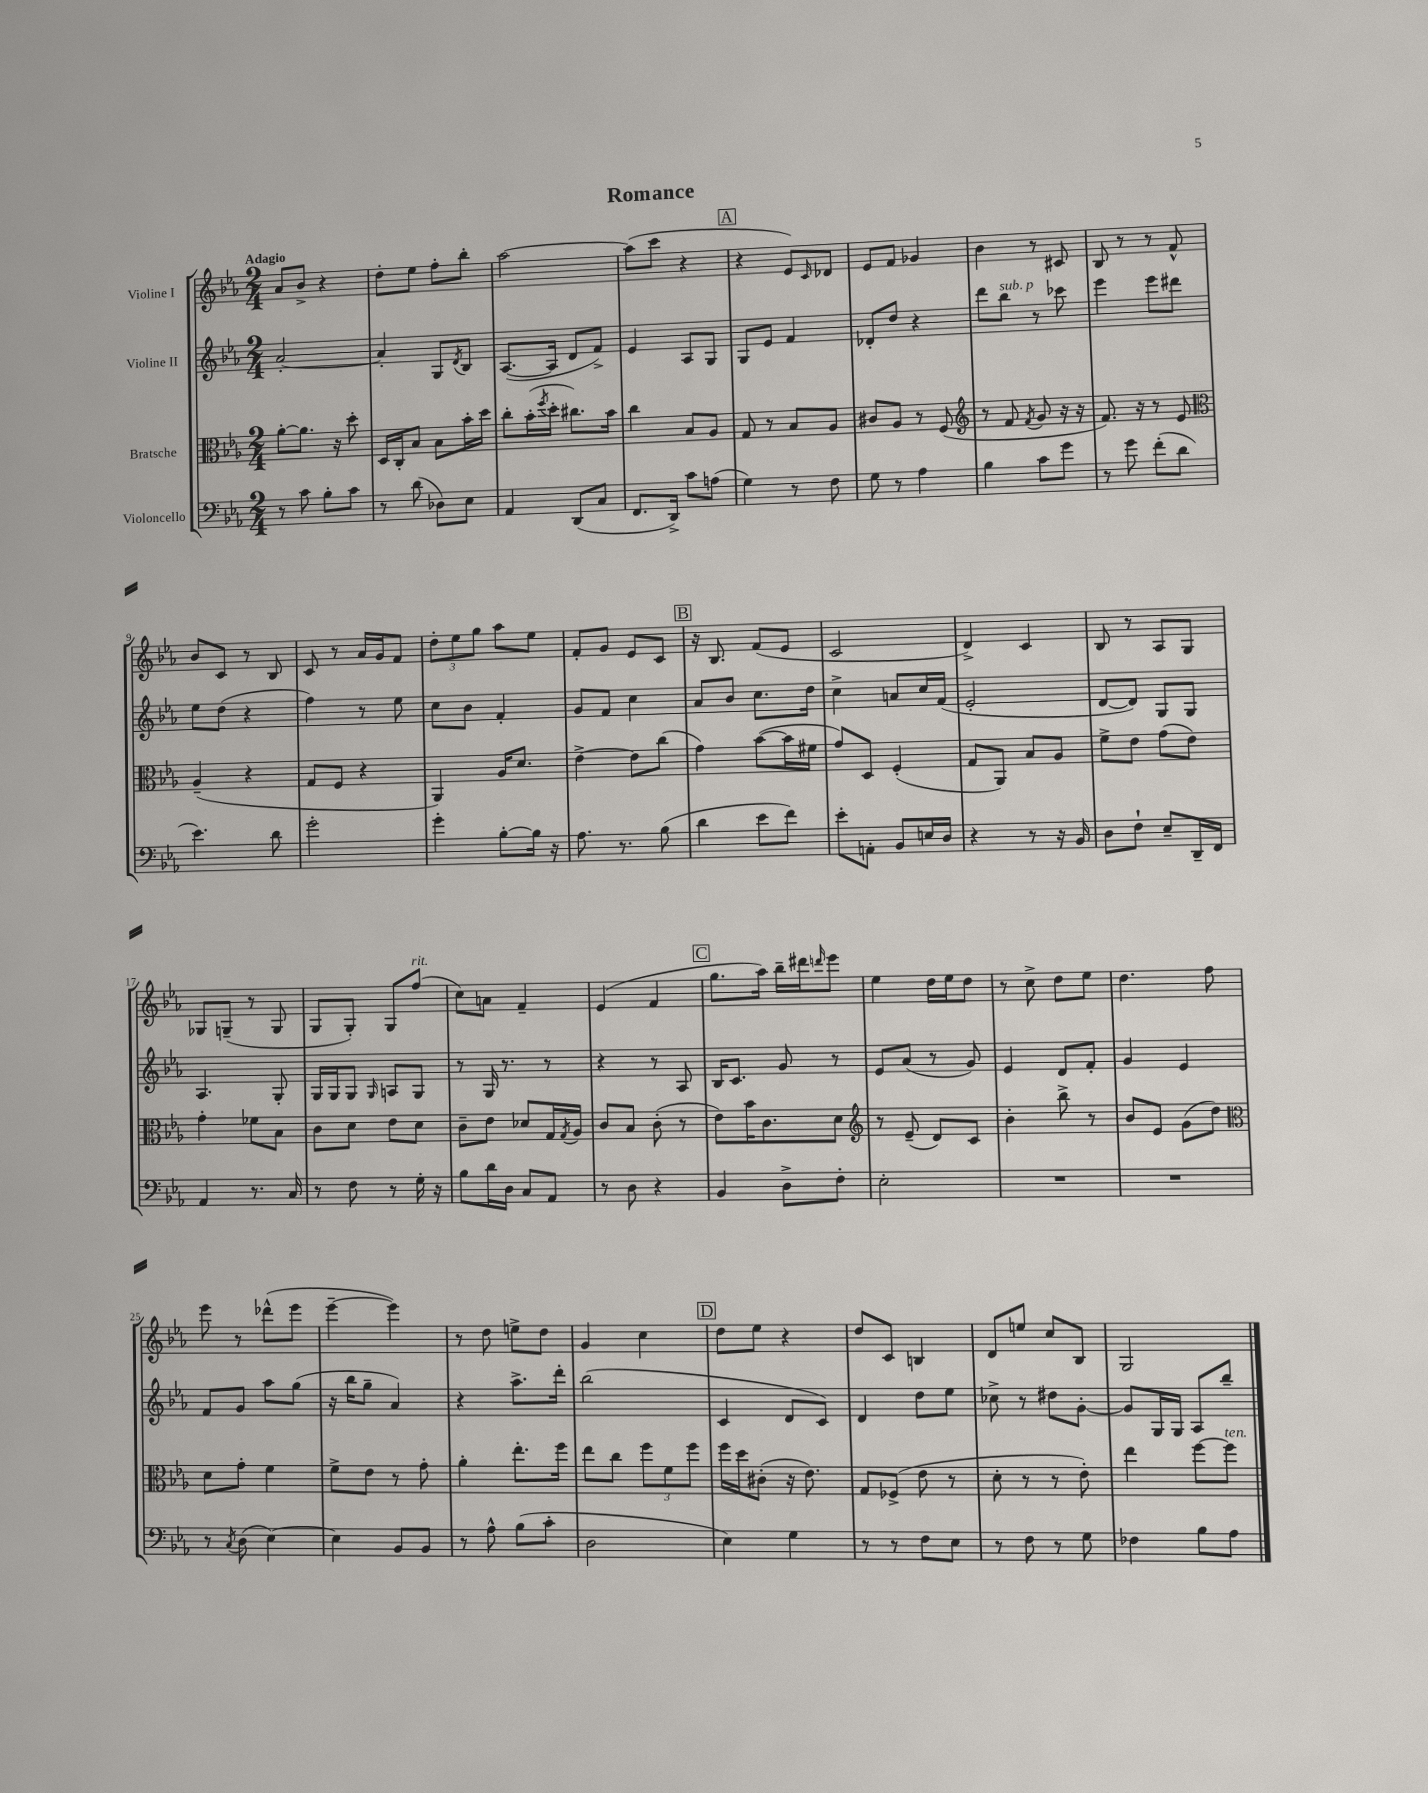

**kern	**kern	**kern	**kern
*part4	*part3	*part2	*part1
*staff4	*staff3	*staff2	*staff1
*I"Violoncello	*I"Bratsche	*I"Violine II	*I"Violine I
*clefF4	*clefC3	*clefG2	*clefG2
*k[b-e-a-]	*k[b-e-a-]	*k[b-e-a-]	*k[b-e-a-]
*M2/4	*M2/4	*M2/4	*M2/4
=1	=1	=1	=1
!	!	!	!LO:TX:a:B:t=Adagio
8r	[8a-'\L	[2a-'/	8a-/L
8c\	8.a-\J]	.	8b-^/J
8B-'\L	.	.	4r
.	16r	.	.
8c\J	8dd'\	.	.
=2	=2	=2	=2
8r	16D/LL	4a-'/]	8dd'\L
.	16C'/J	.	.
(8d\	8B-/J	.	8ee-\J
8D-X\L)	8B-\L	8G/L	8ff'\L
.	.	8qd/	.
8E-\J	16b-'\L	8B-/J	8bb-'\J
.	16dd\JJ	.	.
=3	=3	=3	=3
4AA-/	8cc'\L	([8.A-/L	[2aa-\
.	(16b-'\L	.	.
.	8qff/	.	.
.	16dd'\JJ	16A-/Jk]	.
(8DD/L	8.cc#X\L)	8d/L	.
8C/J	.	8f^/J)	.
.	16b-\Jk	.	.
=4	=4	=4	=4
8.FF/L	4cc\	4e-/	(8aa-\L]
.	.	.	8ccc\J
16DD^/Jk)	.	.	.
8c\L	8B-/L	8A-/L	4r
(8An\J	8A-/J	8G/J	.
!!LO:REH:place=s1:t=A
=5	=5	=5	=5
4G\)	8G/	8G/L	4r
.	8r	8e-/J	.
8r	8B-/L	4f/	8e-/L)
.	.	.	16qqc/
8F\	8A-/J	.	8d-X/J
=6	=6	=6	=6
8G\	8c#X/L	8d-X'/L	8e-/L
8r	8A-/J	8dd/J	8f/J
4A-\	8r	4r	4g-X/
.	(8F/	.	.
=7	=7	=7	=7
*	*clefG2	*	*
4B-\	8r	8ddd\L	4b-\
!	!	!LO:TX:a:i:t=sub. p	!
.	8f/	8bb-\J	.
.	8qf/	.	.
8c\L	8g/	8r	8r
8g\J	16r	8ccc-X\	8c#X/
.	16r	.	.
=8	=8	=8	=8
8r	8.f/)	4eee-\	8B-/
8g\	.	.	8r
.	16r	.	.
(8f'\L	8r	8eee-\L	8r
8d\J	8e-/	8ddd#X\J	8f^^/
!!LO:LB:g=z
=9	=9	=9	=9
*	*clefC3	*	*
4.e-\)	(4A-~/	8ee-\L	8b-/L
.	.	(8dd\J	8c/J
.	4r	4r	8r
8d\	.	.	8B-/
=10	=10	=10	=10
2g'\	8G/L	4ff\)	8c/
.	8F/J	.	8r
.	4r	8r	16a-/LL
.	.	.	16g/J
.	.	8ee-\	8f/J
=11	=11	=11	=11
4g'\	4AA-/)	8cc\L	12dd'\L
.	.	.	12ee-\
.	.	8b-\J	.
.	.	.	12gg\J
[8B-'\L	16A-/KL	4f'/	8aa-\L
.	8.d/J	.	.
16B-\Jk]	.	.	8ee-\J
16r	.	.	.
=12	=12	=12	=12
8.A-\	[4e-^\	8g/L	8f'/L
.	.	8f/J	8g/J
8.r	.	.	.
.	8e-\L]	4cc\	8e-/L
(8B-\	(8cc\J	.	8c/J
!!LO:REH:place=s1:t=B
=13	=13	=13	=13
4d\	4g\)	8a-/L	16r
.	.	.	8.B-/
.	.	8b-/J	.
8e-\L	([8b-\L	8.cc\L	(8f/L
8f\J)	16b-\L]	.	8e-/J
.	16f#X\JJ	16dd\Jk	.
=14	=14	=14	=14
8e-'\L	8g/L)	4cc^\	2c/
8AAn'\J	8D/J	.	.
8BB-/L	(4F'/	8an/L	.
16En/L	.	16cc/L	.
16D/JJ	.	(16f/JJ	.
=15	=15	=15	=15
4r	8G/L	2e-'/	4d^/)
.	8AA-/J)	.	.
8r	8B-/L	.	4c/
16r	8A-/J	.	.
16BB-/	.	.	.
=16	=16	=16	=16
8D\L	8f^\L	[8d/L	8B-/
8F`\J	8e-\J	8d/J])	8r
8E-~/L	(8g\L	8G/L	8A-/L
16DD~/L	8e-\J)	8G/J	8G/J
16FF/JJ	.	.	.
!!LO:LB:g=z
=17	=17	=17	=17
4AA-/	4g'\	4.A-/	8G-X/L
.	.	.	(8Gn~/J
8.r	8f-X\L	.	8r
.	8B-\J	8G'/	8G/
16C/	.	.	.
=18	=18	=18	=18
8r	8c\L	16G/LL	8G/L
.	.	16G/J	.
8F\	8d\J	8G/J	8G'/J)
.	.	16qqG/	.
8r	8e-\L	8An/L	8G/L
!	!	!	!LO:TX:a:i:t=rit.
16G'\	8d\J	8G/J	(8ff/J
16r	.	.	.
=19	=19	=19	=19
8B-\L	8c~\L	8r	8cc\L)
16d\L	8e-\J	16G/	8an\J
16D\JJ	.	8.r	.
8C/L	8d-X/L	.	4f~/
8AA-/J	16G/L	8r	.
.	8qG/	.	.
.	16A-/JJ	.	.
=20	=20	=20	=20
8r	8c/L	4r	(4e-/
8D\	8B-/J	.	.
4r	(8c'\	8r	4f/
.	8r	8A-/	.
!!LO:REH:place=s1:t=C
=21	=21	=21	=21
4BB-/	8e-\L)	16B-/KL	8.gg\L
.	.	8.c/J	.
.	16b-\K	.	.
.	8.c\	.	16aa-\Jk)
8D^\L	.	8g/	16bb-~\LL
.	.	.	16ddd#X\J
.	.	.	16qqdddn/
8F'\J	8d\J	8r	8eee-\J
=22	=22	=22	=22
*	*clefG2	*	*
2E-'\	8r	8e-/L	4ee-\
.	(8e-~/	(8a-/J	.
.	8d/L)	8r	16dd\LL
.	.	.	16ee-\J
.	8c/J	8g/)	8dd\J
=23	=23	=23	=23
2r	4b-'\	4e-/	8r
.	.	.	8cc^\
.	8bb-^\	8d/L	8dd\L
.	8r	8f'/J	8ee-\J
=24	=24	=24	=24
2r	8b-/L	4g/	4.dd\
.	8e-/J	.	.
.	(8g\L	4e-/	.
.	8dd\J)	.	8ff\
!!LO:LB:g=z
=25	=25	=25	=25
*	*clefC3	*	*
8r	8d\L	8f/L	8eee-\
8qC/	.	.	.
(8D\	8g'\J	8g/J	8r
[4E-\)	4f\	8aa-\L	(8ddd-X^^\L
.	.	(8gg\J	8eee-\J
=26	=26	=26	=26
4E-\]	8f^\L	16r	[4eee-~\
.	.	16bb-\KL	.
.	8e-\J	8gg~\J	.
8BB-/L	8r	4a-/)	4eee-\])
8BB-/J	8g'\	.	.
=27	=27	=27	=27
8r	4a-'\	4r	8r
8A-^^\	.	.	8dd\
(8B-\L	8.ee-'\L	8.aa-^\L	8een^\L
8c'\J	.	.	8dd\J
.	16ff\Jk	16ddd'\Jk	.
=28	=28	=28	=28
2D\	8ee-\L	(2bb-\	4g/
.	8cc\J	.	.
.	12ff\L	.	4cc\
.	12f\	.	.
.	12ff\J	.	.
!!LO:REH:place=s1:t=D
=29	=29	=29	=29
4E-\)	16ff\LL	4c/	8dd\L
.	16dd\J	.	.
.	(8c#X'\J	.	8ee-\J
4G\	16r	8d/L	4r
.	8.e-\)	.	.
.	.	8c/J)	.
=30	=30	=30	=30
8r	8G/L	4d/	8dd/L
8r	(8F-X^/J	.	8c/J
8F\L	8e-\	8dd\L	4Bn/
8E-\J	8r	8ee-\J	.
=31	=31	=31	=31
8r	8d'\	8cc-X^\	8d/L
8F\	8r	8r	8een/J
8r	8r	8dd#X\L	8cc/L
8G\	8e-'\)	[8g'\J	8B-/J
=32	=32	=32	=32
4F-X\	4ee-\	8g/L]	2G/
.	.	16G/L	.
.	.	16G/JJ	.
8B-\L	[8ff\L	8A-/L	.
!	!LO:TX:a:i:t=ten.	!	!
8A-\J	8ff\J]	8bb-~/J	.
==	==	==	==
*-	*-	*-	*-
